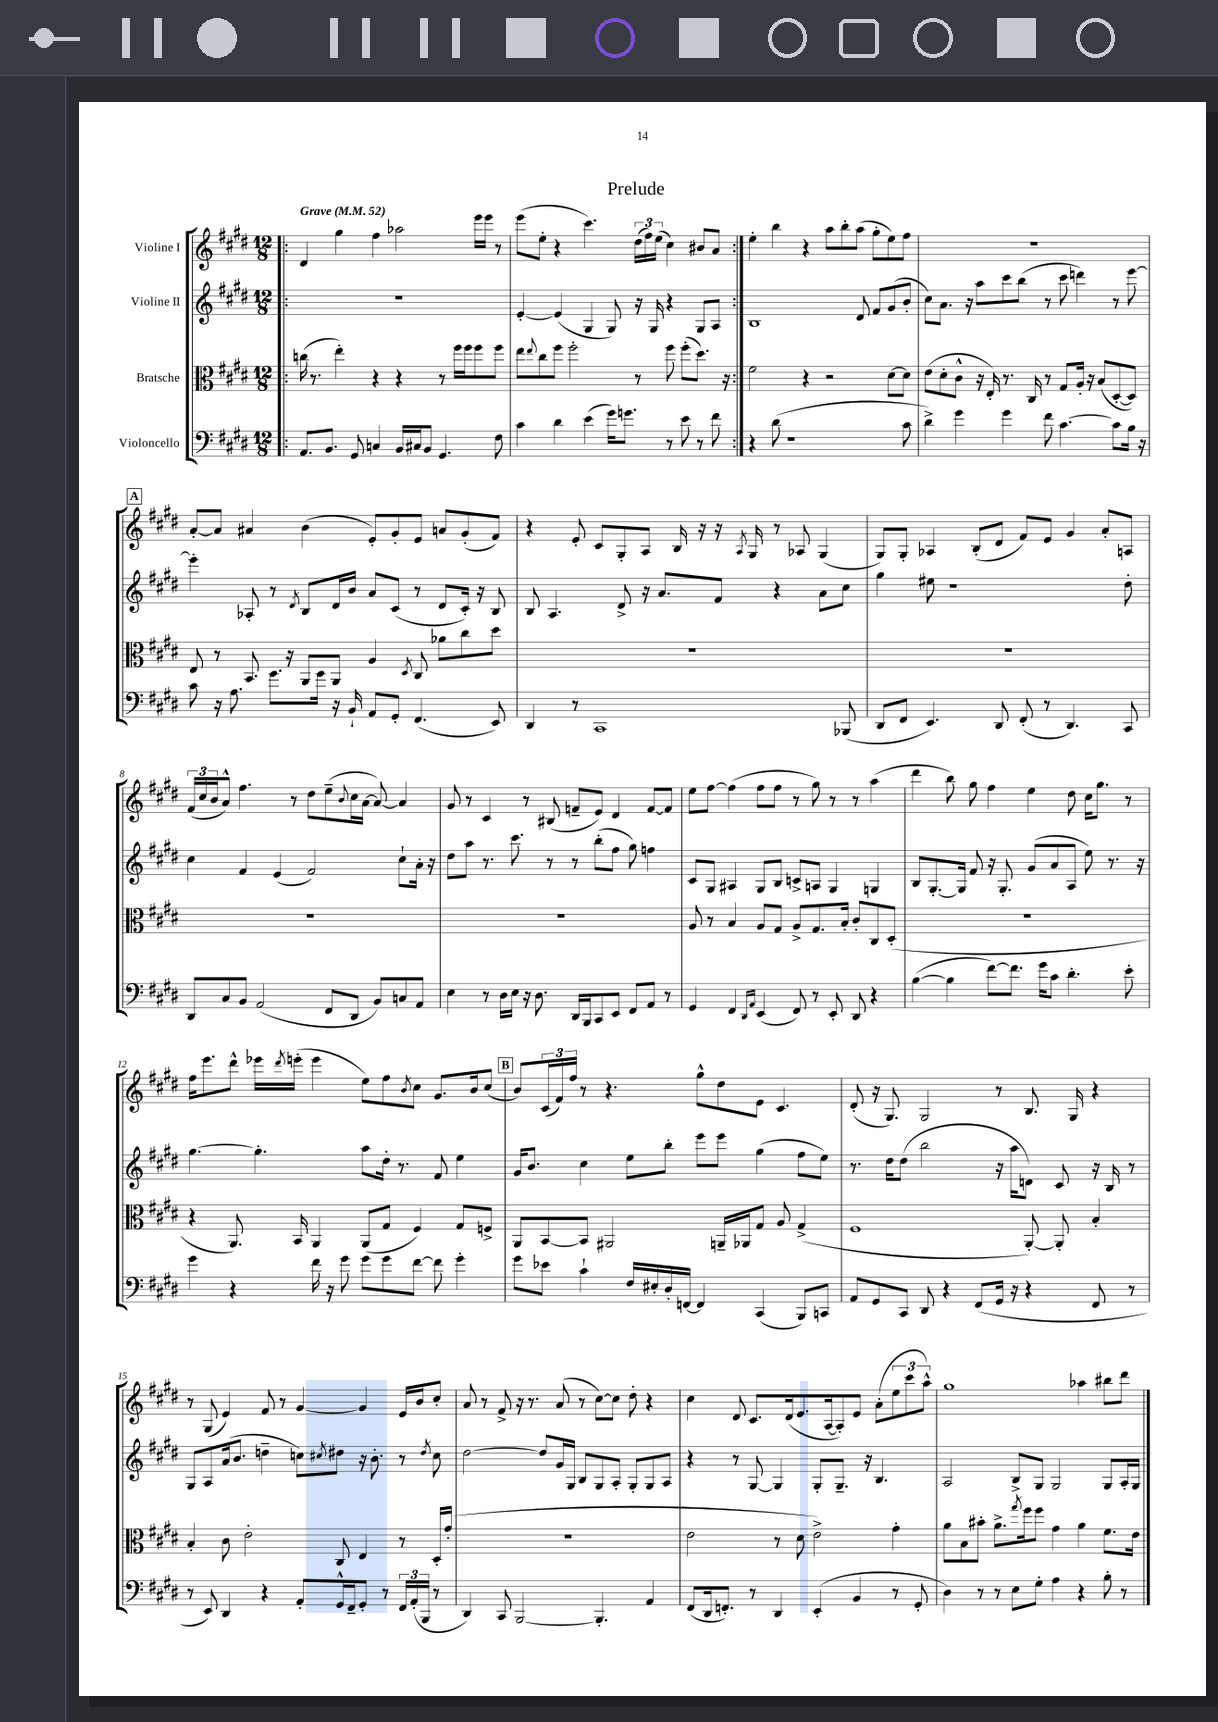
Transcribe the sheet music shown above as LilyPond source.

\header { title = "Prelude" }
<<
\new StaffGroup <<
\new Staff = "s0" \with { instrumentName = "Violine I" } {
    \clef treble \key e \major \numericTimeSignature \time 12/8 \tempo "Grave" 4 = 52
    \repeat volta 2 { \bar ".|:" dis'4 gis''4 fis''4 aes''2 e'''16 e'''16 r8 |
    e'''8( e''8-. r4 cis'''4.) \tuplet 3/2 { dis''16( fis''16) e''16( } cis''4) bis'8 a'8 | }
    e''4-. b''4 r4 a''8 b''8-. a''8( gis''8-. e''8) fis''8 |
    R1. |
    \mark \markup { \box "A" } a'8~-. a'8 ais'4 b'4( e'8-.) gis'8-. e'8 a'8 gis'8-.( fis'8) |
    r4 e'8-. cis'8 gis8-. a8 b16 r16 r16 \acciaccatura { a8 } gis16 r8 aes8 gis4( |
    gis8) gis8-. aes4 b8-.( dis'8 fis'8) e'8 gis'4 a'8-. a8 |
    \tuplet 3/2 { fis'16( cis''16 b'16 } a'8-^) fis''4. r8 dis''8 e''8--( \appoggiatura { b'8 } cis''16 a'16~ a'8~) a'4 |
    gis'8 r8 cis'4 r8 bis8( f'8-- e'8) dis'4 f'8~ f'8 |
    e''8 fis''8~ fis''4( fis''8 fis''8 r8 gis''8) r8 r8 a''4( |
    dis'''4 b''8) gis''8 fis''4 e''4 dis''8 cis''16 gis''8. r8 |
    fis''16 e'''8. dis'''8-^ ees'''16 \acciaccatura { dis'''8 } e'''16-.( e'''4 e''8) fis''8 \acciaccatura { b'8 } cis''8 gis'8. b'16 cis''8( |
    \mark \markup { \box "B" } b'8) \tuplet 3/2 { cis'16( fis'16) fis''16 } r8 r4. gis''8-^ dis''8 e'8 cis'4. |
    dis'8-.( r16 gis8.) gis2 r8 b8. gis16 r4 |
    r8 gis8( e'4) fis'8 r8 gis'4~ gis'4 e'16 b'16 cis''8-. |
    a'8 r8 fis'8-> r16 r8. a'8( r8 cis''8~) cis''8 dis''8-. r4 |
    cis''4 dis'8 cis'8. dis'16( e'8. a16~ a8-.) e'8 a'8-.( \tuplet 3/2 { e''8 cis'''8 a''8-^) } |
    gis''1 aes''4 bis''8 dis'''8 \bar "|." |
}
\new Staff = "s1" \with { instrumentName = "Violine II" } {
    \clef treble \key e \major \numericTimeSignature \time 12/8
    \repeat volta 2 { \bar ".|:" R1. |
    e'4~-. e'4( gis4 gis8) r16 gis16 r4 gis8 a8 | }
    b1 dis'8 fis'8 gis'8( b'8-. |
    cis''8) a'8. r16 a''8 cis'''8 b''8( r8 cis'''8 d'''4) r8 e'''8~ |
    \mark \markup { \box "A" } e'''4-. aes8-. r8 \acciaccatura { dis'8 } b8 dis'16 b'16 a'8 cis'8( r8 dis'8 cis'16-.) r16 b8 |
    b8 a4. dis'8-> r16 a'8. fis'8 r4 a'8 cis''8 |
    gis''4 eis''8 r1 dis''8-. |
    cis''4 fis'4 e'4( fis'2) cis''8-! a'16-. r16 |
    dis''8 a''8 r8. cis'''8. r8 r8 b''8-.( fis''8 gis''8) f''4 |
    cis'8 gis8 ais4 gis8 b8 c'8-> a8 gis4 g4 |
    b8 gis8.~-. gis16 fis'8 r16 gis8.-. gis'8( a'8 a8 e''8) r8. r16 |
    gis''4.~ gis''4.-. a''8 dis''16-. r8. fis'8 e''4 |
    \mark \markup { \box "B" } gis'16 b'8. cis''4 e''8 b''8-. e'''8 e'''8 gis''4( fis''8 e''8) |
    r8. dis''16 dis''8( b''2 r16 a''16 d'8) cis'8 r16 b16 r8 |
    gis8 a8 a'16( b'8. d''4-- c''8) \acciaccatura { cis''8 } dis''8 r16 b'8.-. r8 \acciaccatura { dis''8 } cis''8 |
    dis''2~ dis''8 gis'16 gis16 b8 gis8 a8-. gis8-. gis8 a8 |
    r4 r8 gis8~ gis4 gis8-. gis8.-- r16 b4. |
    a2 b8-> gis8 gis2 gis8 a16-. gis16 \bar "|." |
}
\new Staff = "s2" \with { instrumentName = "Bratsche" } {
    \clef alto \key e \major \numericTimeSignature \time 12/8
    \repeat volta 2 { \bar ".|:" c''16( r8. e''4-.) r4 r4 r8 fis''16 fis''16 fis''8 fis''8 |
    e''8 \appoggiatura { e''8 } cis''8 fis''8 fis''2-. r8 fis''8 fis''8-.( dis''8.) r16 | }
    fis'2 r4 r2 dis'8~ dis'8 |
    e'8( dis'8-. cis'8-^ r16 e16-.) r8. cis16 r8 gis8 a16-. r16 b8( dis8~-. dis8) |
    \mark \markup { \box "A" } e8 r8 b,8. r16 a,8 a,8 a4 \acciaccatura { dis8 } cis8 aes'8 cis''8 dis''8 |
    R1. |
    R1. |
    R1. |
    R1. |
    a8 r8 b4 a8 gis8 a8-> gis8. b16-. cis'8-. cis8 dis8-.( |
    R1. |
    r4 a,8.) b,16 a,4 a,8( gis8 fis4) gis8 f8-> |
    \mark \markup { \box "B" } a,8 b,8~ b,8 ais,2 a,16-- aes,16 gis8 a8 gis4->( |
    fis1 a,8~-.) a,8-. b4-. |
    b4-. cis'8 e'2-. cis8 e4 r8 dis16-. gis'16-.( |
    R1. |
    e'2 r8 dis'8 e'2->) gis'4-. |
    a'8 b8 bis'8-. a'8.-> \acciaccatura { gis''8 } fis''16 fis''8 gis'4 a'4 fis'8. e'16 \bar "|." |
}
\new Staff = "s3" \with { instrumentName = "Violoncello" } {
    \clef bass \key e \major \numericTimeSignature \time 12/8
    \repeat volta 2 { \bar ".|:" a,8. b,8. gis,8 c4 b,16 cis16 b,8 gis,4. fis8 |
    cis'4 dis'4 e'4( gis'16) g'8. r8 e'8 r8 fis'8 | }
    r4 dis'8( r1 cis'8 |
    dis'4->) gis'4 gis'4 fis'8 cis'4.~ cis'8 b16 r16 |
    \mark \markup { \box "A" } cis'8 r16 a8. gis'8. gis'16 r16 b,16-! a,8 gis,8-. fis,4.( e,8) |
    dis,4 r8 cis,1 bes,,8( |
    dis,8 fis,8 e,4.) dis,8 fis,8-.( r8 dis,4.) cis,8 |
    dis,8 cis8 b,8 a,2( fis,8 dis,8 b,8) c8 a,8 |
    e4 r8 dis16 e16 r16 dis8. dis,16 b,,16 cis,8 e,8 fis,8 a,8 r8 |
    gis,4 fis,4 \grace { dis,16 a,16 } e,4( fis,8) r8 e,8-. dis,8 r4 |
    b4~( b4 fis'8~) fis'8. gis'16 cis'8 dis'4.-. e'8-. |
    gis'4 r4 fis'16 r16 gis'8 gis'8 gis'8 fis'8~ fis'8 gis'4-. |
    \mark \markup { \box "B" } gis'8 ees'8 cis'4-! fis16 eis16-. dis16-. f,16~ f,4 cis,4( b,,8) c,8 |
    a,8 gis,8 cis,8 dis,8 r4 fis,8( gis,16 r16 r4 fis,8 r8 |
    r8 e,8) dis,4 r4 a,8-. gis,16-^ fis,16-- gis,8-. r8 \tuplet 3/2 { fis,16 a,16-.( b,,16 } r8 |
    dis,4) cis,8 b,,2~ b,,4.-. a,4 |
    fis,8( dis,16 f,8.-.) r8 dis,4 e,4-.( b,4 r8 gis,8-. |
    dis4) r8 r8 e8 gis8-. a4 r4 b8-. r8 \bar "|." |
}
>>
>>
